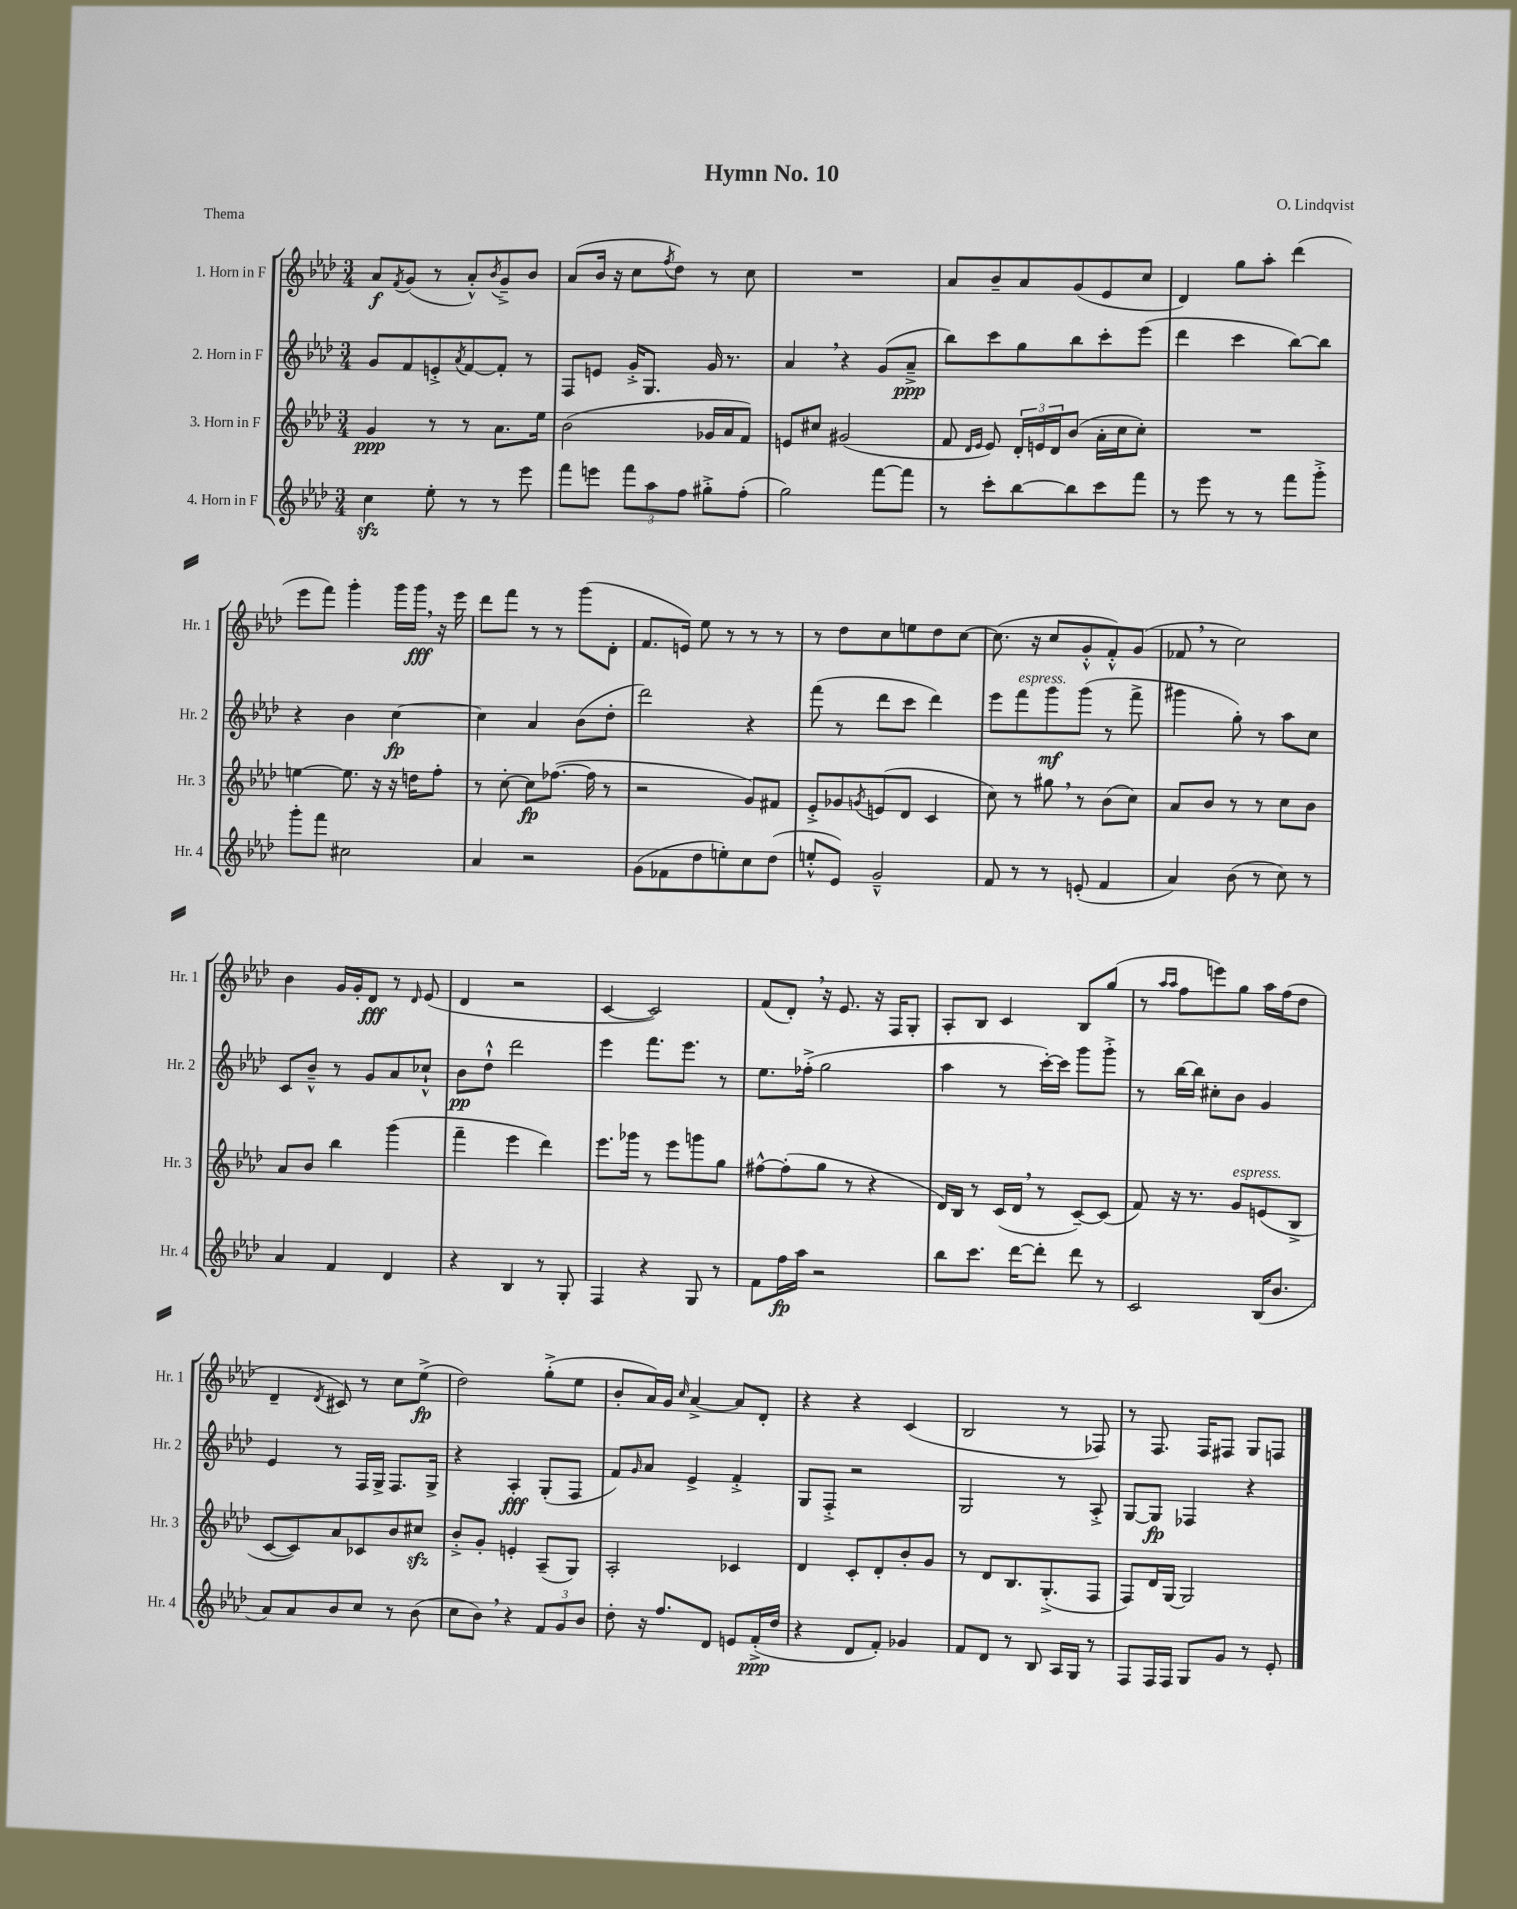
\header { title = "Hymn No. 10" composer = "O. Lindqvist" piece = "Thema" }
<<
\new StaffGroup <<
\new Staff = "s0" \with { instrumentName = "1. Horn in F" shortInstrumentName = "Hr. 1" } {
    \clef treble \key aes \major \numericTimeSignature \time 3/4
    aes'8\f \acciaccatura { f'8 } g'8( r8 aes'8-.-^) \acciaccatura { bes'8 } g'8---> bes'8 |
    aes'8( bes'16 r16 c''8 \acciaccatura { f''8 } des''8) r8 c''8 |
    R2. |
    aes'8 bes'8-- aes'8 g'8( ees'8 c''8 |
    des'4) g''8 aes''8-. des'''4( |
    ees'''8 f'''8) g'''4-. g'''16 g'''16\fff \breathe r16 ees'''16 |
    des'''8 f'''8 r8 r8 g'''8( des'8-. |
    f'8. e'16) ees''8 r8 r8 r8 |
    r8 des''8 c''8 e''8 des''8 c''8~ |
    c''8.( r16 c''8 g'8-.-^ f'8-.-^) g'8( |
    fes'8 \breathe r8 c''2) |
    bes'4 g'16 g'16-. des'8\fff r8 \grace { des'16 } ees'8( |
    des'4 r2 |
    c'4~ c'2) |
    f'8( des'8-.) \breathe r16 ees'8. r16 f16 g8-. |
    aes8-. bes8 c'4 bes8 g''8( |
    r8 \grace { aes''16 aes''16 } f''8 e'''8) g''8 aes''16 f''16( des''8 |
    des'4-- \acciaccatura { des'8 } cis'8) r8 c''8 ees''8->\fp( |
    des''2) g''8-.->( ees''8 |
    bes'8-. aes'16) g'16 \grace { c''16 } aes'4~-> aes'8 des'8-. |
    r4 r4 c'4( |
    bes2 r8 fes8) |
    r8 f8. f16 fis8 g8 f8 \bar "|." |
}
\new Staff = "s1" \with { instrumentName = "2. Horn in F" shortInstrumentName = "Hr. 2" } {
    \clef treble \key aes \major \numericTimeSignature \time 3/4
    g'8 f'8 e'8-.-> \acciaccatura { aes'8 } f'8~ f'8-. r8 |
    f8 e'8 g'16-.-> g8. g'16 r8. |
    aes'4 \breathe r4 g'8( aes'8--->\ppp |
    bes''8) c'''8 g''8 bes''8 c'''8-. ees'''8( |
    des'''4 c'''4 bes''8~) bes''8 |
    r4 bes'4 c''4~\fp |
    c''4 aes'4 bes'8( des''8-. |
    des'''2) r4 |
    f'''8( r8 des'''8 c'''8 des'''4) |
    ees'''8 f'''8^\markup { \italic "espress." } g'''8\mf g'''8( r8 f'''8-> |
    gis'''4 g''8-.) r8 aes''8 c''8 |
    c'8 bes'8---^ r8 g'8 aes'8 ces''8-!-^ |
    bes'8\pp des''8-!-^ des'''2 |
    ees'''4 f'''8. ees'''8. r8 |
    ees''8. fes''16-.->( g''2 |
    aes''4 r8 c'''16~-.) c'''16 g'''8 g'''8-.-> |
    r8 bes''16~ bes''16 cis''8-. bes'8 g'4 |
    ees'4 r8 f16 g16-> f8. g16-> |
    r4 aes4-.\fff g8-.( f8 |
    f'8) \grace { g'16 } aes'8 ees'4-> f'4-.-> |
    g8 f8-.-> r2 |
    g2 r8 aes8-.-> |
    g8~ g8\fp fes4 r4 \bar "|." |
}
\new Staff = "s2" \with { instrumentName = "3. Horn in F" shortInstrumentName = "Hr. 3" } {
    \clef treble \key aes \major \numericTimeSignature \time 3/4
    g'4\ppp r8 r8 aes'8. ees''16 |
    bes'2( ges'16 aes'16 f'8) |
    e'8 cis''8 gis'2( |
    f'8 \grace { des'16 ees'16 } ees'8) \tuplet 3/2 { des'16-. e'16 des'16 } bes'8( aes'16-. c''16 c''8-.) |
    R2. |
    e''4~ e''8. r16 r16 d''16 f''8-. |
    r8 c''8~-. c''8\fp fes''8.~( fes''16 r8 |
    r2 g'8) fis'8 |
    ees'8-.-> ges'8 \acciaccatura { g'8 } e'8( des'8 c'4 |
    c''8) r8 gis''8 \breathe r8 bes'8( c''8) |
    aes'8 bes'8 r8 r8 c''8 bes'8 |
    aes'8 bes'8 bes''4 g'''4( |
    f'''4-- ees'''4 des'''4) |
    ees'''8. ges'''16 r8 ees'''8 g'''8 g''8 |
    fis''8~-^ fis''8-.( g''8 r8 r4 |
    des'16) bes16 r8 c'16( des'16 \breathe r8 c'8~--) c'8( |
    f'8) r16 r8. g'8^\markup { \italic "espress." } e'8( bes8-> |
    c'8~ c'8) aes'8 ces'8 bes'8 cis''8\sfz |
    bes'8-.-> g'8-. e'4-. aes8--( g8) |
    aes2-. ces'4 |
    des'4 c'8-. des'8-. bes'8-. g'8 |
    r8 des'8 bes8. g8.-.->( f8 |
    f8) des'16 g16~ g2 \bar "|." |
}
\new Staff = "s3" \with { instrumentName = "4. Horn in F" shortInstrumentName = "Hr. 4" } {
    \clef treble \key aes \major \numericTimeSignature \time 3/4
    c''4\sfz ees''8-. r8 r8 ees'''8 |
    f'''8 e'''8 \tuplet 3/2 { f'''8 aes''8 f''8 } gis''8-.-> f''8-.( |
    g''2) f'''8~ f'''8 |
    r8 c'''8-. bes''8~ bes''8 c'''8 f'''8 |
    r8 ees'''8 r8 r8 f'''8 g'''8-.-> |
    g'''8-. f'''8 cis''2 |
    aes'4 r2 |
    g'8( fes'8 des''8 e''8-.) c''8 des''8( |
    e''8-.-^ ees'8) g'2---^ |
    f'8 r8 r8 e'8-.( f'4 |
    aes'4) bes'8( r8 c''8) r8 |
    aes'4 f'4 des'4 |
    r4 bes4 r8 g8-. |
    f4 r4 g8 r8 |
    f'8 f''16\fp aes''16 r2 |
    bes''8 c'''8. des'''16~ des'''8-. des'''8 r8 |
    c'2 bes16( bes'8. |
    aes'8) aes'8 bes'8 c''8 r8 bes'8( |
    c''8 bes'8) \breathe r4 \tuplet 3/2 { f'8 g'8 bes'8 } |
    des''8-. r16 f''8. des'8 e'8 f'16-.->\ppp( des''16 |
    r4 des'8 f'8-.) ges'4 |
    f'8 des'8 r8 bes8 aes16 g16 r8 |
    f8 f16 f16 g8 g'8 r8 ees'8-. \bar "|." |
}
>>
>>
\layout { \context { \Score \remove "Bar_number_engraver" } }
